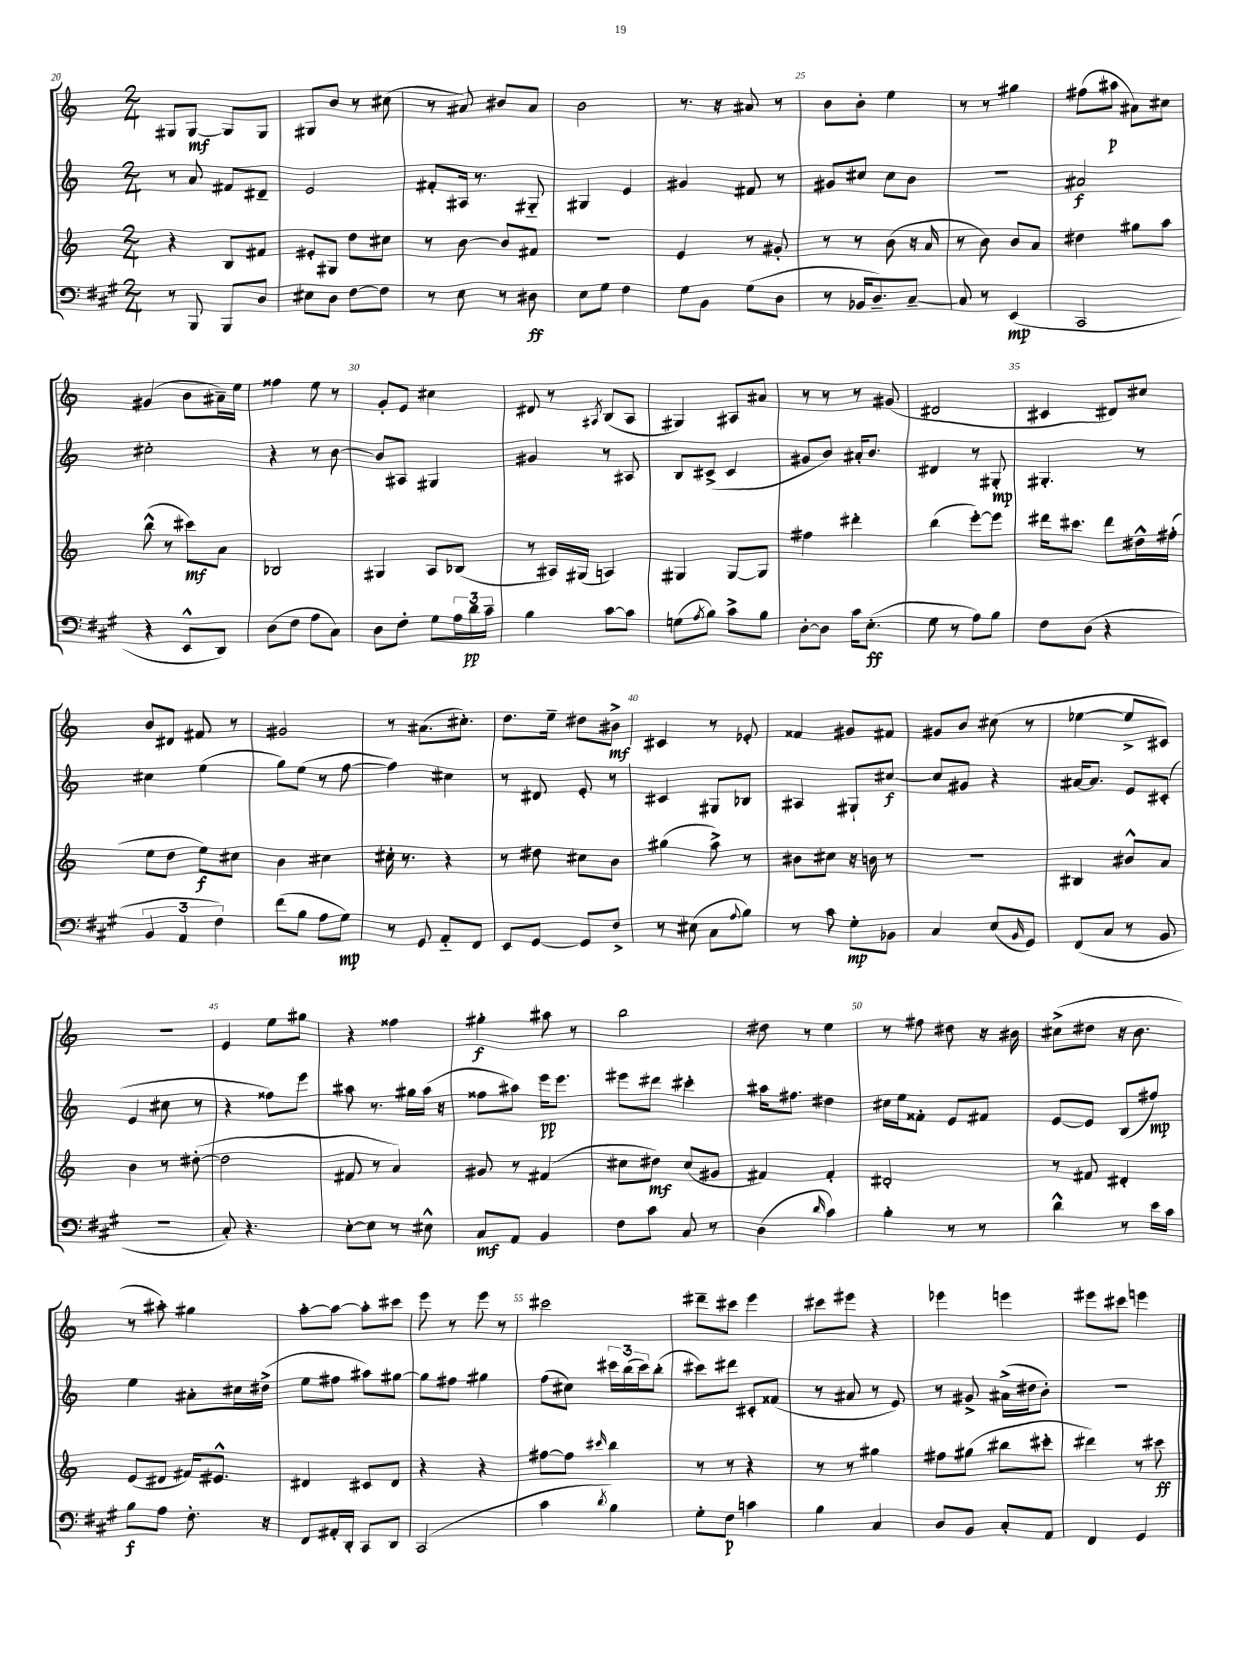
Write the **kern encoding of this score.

**kern	**dynam	**kern	**dynam	**kern	**dynam	**kern	**dynam
*part4	*part4	*part3	*part3	*part2	*part2	*part1	*part1
*staff4	*staff4	*staff3	*staff3	*staff2	*staff2	*staff1	*staff1
*clefF4	*	*clefG2	*	*clefG2	*	*clefG2	*
*k[f#c#g#]	*	*k[]	*	*k[]	*	*k[]	*
*M2/4	*	*M2/4	*	*M2/4	*	*M2/4	*
=20	=20	=20	=20	=20	=20	=20	=20
8r	.	4r	.	8r	.	8G#X/L	.
8BBB/	.	.	.	8a/	.	[8G#/J	mf
8BBB/L	.	8B/L	.	8f#X/L	.	8G#/L]	.
8D/J	.	8f#X/J	.	8d#X~/J	.	8G#/J	.
=21	=21	=21	=21	=21	=21	=21	=21
8E#X\L	.	8e#X'/L	.	2e/	.	8G#X/L	.
8D\J	.	8G#X/J	.	.	.	8b/J	.
[8F#\L	.	8dd\L	.	.	.	8r	.
8F#\J]	.	8cc#X\J	.	.	.	(8cc#X\	.
=22	=22	=22	=22	=22	=22	=22	=22
8r	.	8r	.	8f#X'/L	.	8r	.
8E\	.	[8b\	.	16A#X/Jk	.	8a#X/)	.
.	.	.	.	8.r	.	.	.
8r	.	8b/L]	.	.	.	8b#X/L	.
8D#X\	ff	8f#X/J	.	8G#X/	.	8a#/J	.
=23	=23	=23	=23	=23	=23	=23	=23
8E\L	.	2r	.	4G#X/	.	2b\	.
8G#\J	.	.	.	.	.	.	.
4F#\	.	.	.	4e/	.	.	.
=24	=24	=24	=24	=24	=24	=24	=24
8G#\L	.	4e/	.	4g#X/	.	8.r	.
8BB\J	.	.	.	.	.	.	.
.	.	.	.	.	.	16r	.
(8G#\L	.	8r	.	8f#X/	.	8a#X/	.
8D\J	.	8g#X'/	.	8r	.	8r	.
=25	=25	=25	=25	=25	=25	=25	=25
8r	.	8r	.	8g#X/L	.	8b\L	.
16BB-X/KL	.	8r	.	8cc#X/J	.	8b'\J	.
8.D~/)	.	.	.	.	.	.	.
.	.	(8b\	.	8cc#\L	.	4ee\	.
[8C#~/J	.	16r	.	8b\J	.	.	.
.	.	16a/	.	.	.	.	.
=26	=26	=26	=26	=26	=26	=26	=26
8C#/]	.	8r	.	2r	.	8r	.
8r	.	8b\)	.	.	.	8r	.
(4EE/	mp	8b/L	.	.	.	4gg#X\	.
.	.	8a/J	.	.	.	.	.
=27	=27	=27	=27	=27	=27	=27	=27
2CC#/	.	4dd#X\	.	2a#X/	f	(8ff#X\L	.
.	.	.	.	.	.	8aa#X\J	p
.	.	8gg#X\L	.	.	.	8a#X\L)	.
.	.	8aa\J	.	.	.	8cc#X\J	.
!!LO:LB:g=z
=28	=28	=28	=28	=28	=28	=28	=28
4r	.	(8bb^^\	.	2cc#X'\	.	(4g#X/	.
.	.	8r	.	.	.	.	.
8EE^^/L	.	8ccc#X\L)	mf	.	.	8b\L	.
8DD/J)	.	8a\J	.	.	.	16a#X~\L)	.
.	.	.	.	.	.	16ee\JJ	.
=29	=29	=29	=29	=29	=29	=29	=29
(8D\L	.	2B-X/	.	4r	.	4ff##X\	.
8F#\J	.	.	.	.	.	.	.
8A\L	.	.	.	8r	.	8ee\	.
8C#\J)	.	.	.	[8b\	.	8r	.
=30	=30	=30	=30	=30	=30	=30	=30
8D\L	.	4G#X/	.	8b/L]	.	8g'/L	.
8F#'\J	.	.	.	8A#X/J	.	8e/J	.
8G#\L	.	8A/L	.	4G#X/	.	4cc#X\	.
24A\L	.	(8B-X/J	.	.	.	.	.
24d\	pp	.	.	.	.	.	.
24c#~\JJ	.	.	.	.	.	.	.
=31	=31	=31	=31	=31	=31	=31	=31
4B\	.	8r	.	4g#X/	.	8d#X/	.
.	.	16A#X/LL)	.	.	.	8r	.
.	.	(16G#X/JJ	.	.	.	.	.
.	.	.	.	.	.	8qA#X/	.
[8c#\L	.	4An/)	.	8r	.	(8B/L	.
8c#\J]	.	.	.	8A#X/	.	8A#/J	.
=32	=32	=32	=32	=32	=32	=32	=32
(8Gn\L	.	4G#X/	.	8B/L	.	4G#X/)	.
8qA/	.	.	.	.	.	.	.
8B\J)	.	.	.	(8c#X^/J	.	.	.
8c#^\L	.	[8G#/L	.	4c#/	.	8A#X/L	.
8B\J	.	8G#/J]	.	.	.	8a#X/J	.
=33	=33	=33	=33	=33	=33	=33	=33
[8D'\L	.	4ff#X\	.	8g#X/L	.	8r	.
8D\J]	.	.	.	8b/J)	.	8r	.
16c#\KL	.	4ddd#X'\	.	16a#X'/KL	.	8r	.
(8.E'\J	ff	.	.	8.b/J	.	.	.
.	.	.	.	.	.	(8g#X/	.
=34	=34	=34	=34	=34	=34	=34	=34
8G#\	.	(4bb\	.	4d#X/	.	2d#X/	.
8r	.	.	.	.	.	.	.
8A\L)	.	[8eee'\L)	.	8r	.	.	.
8B\J	.	8eee\J]	.	8G#X'/	mp	.	.
=35	=35	=35	=35	=35	=35	=35	=35
8F#\L	.	16ddd#X\KL	.	4.G#X'/	.	4c#X/	.
.	.	8.ccc#X\J	.	.	.	.	.
(8D\J	.	.	.	.	.	.	.
4r	.	8ddd#\L	.	.	.	8d#X/L)	.
.	.	16dd#X^^\L	.	8r	.	8cc#X/J	.
.	.	(16ff#X'\JJ	.	.	.	.	.
!!LO:LB:g=z
=36	=36	=36	=36	=36	=36	=36	=36
6BB/	.	8ee\L	.	4cc#X\	.	8b/L	.
.	.	8dd\J	.	.	.	8d#X/J	.
6AA/	.	.	.	.	.	.	.
.	.	8ee\L)	f	(4ee\	.	8f#X/	.
6F#\)	.	.	.	.	.	.	.
.	.	8cc#X\J	.	.	.	8r	.
=37	=37	=37	=37	=37	=37	=37	=37
(8f#\L	.	4b\	.	8gg\L)	.	2g#X/	.
8B\J	.	.	.	(8ee\J	.	.	.
8A\L	.	4cc#X\	.	8r	.	.	.
8G#\J)	mp	.	.	[8ff\	.	.	.
=38	=38	=38	=38	=38	=38	=38	=38
8r	.	16cc#X'\	.	4ff\])	.	8r	.
.	.	8.r	.	.	.	.	.
8GG#/	.	.	.	.	.	(8.a#X\L	.
8AA/L	.	4r	.	4cc#X\	.	.	.
.	.	.	.	.	.	8.cc#X'\J)	.
8FF#/J	.	.	.	.	.	.	.
=39	=39	=39	=39	=39	=39	=39	=39
8EE/L	.	8r	.	8r	.	8.dd\L	.
[8GG#/J	.	8dd#X\	.	8d#X/	.	.	.
.	.	.	.	.	.	16ee~\Jk	.
8GG#/L]	.	8cc#X\L	.	8e'/	.	8dd#X\L	.
8F#^/J	.	8b\J	.	8r	.	8b#X^\J	mf
=40	=40	=40	=40	=40	=40	=40	=40
8r	.	(4gg#X\	.	4c#X/	.	4c#X/	.
(8E#X\	.	.	.	.	.	.	.
8C#\L	.	8aa^\)	.	8G#X/L	.	8r	.
8qqA/	.	.	.	.	.	.	.
8B\J)	.	8r	.	8B-X/J	.	8e-X'/	.
=41	=41	=41	=41	=41	=41	=41	=41
8r	.	8b#X\L	.	4A#X/	.	4f##X/	.
8c#\	.	8cc#X\J	.	.	.	.	.
8G#'\L	mp	16r	.	8G#X`/L	.	8g#X/L	.
.	.	16bn\	.	.	.	.	.
8BB-X\J	.	8r	.	[8cc#X/J	f	8f#X/J	.
=42	=42	=42	=42	=42	=42	=42	=42
4C#/	.	2r	.	8cc#/L]	.	8g#X/L	.
.	.	.	.	8g#X/J	.	8b/J	.
(8E/L	.	.	.	4r	.	(8cc#X\	.
16qqBB/	.	.	.	.	.	.	.
8GG#/J)	.	.	.	.	.	8r	.
=43	=43	=43	=43	=43	=43	=43	=43
(8FF#/L	.	4B#X/	.	[16a#X/KL	.	[4ee-X\	.
.	.	.	.	8.a#/J]	.	.	.
8C#/J	.	.	.	.	.	.	.
8r	.	8b#X^^/L	.	8e/L	.	8ee-^/L]	.
8BB/	.	8a/J	.	(8c#X'/J	.	8c#X/J)	.
!!LO:LB:g=z
=44	=44	=44	=44	=44	=44	=44	=44
2r	.	4b\	.	4e/	.	2r	.
.	.	8r	.	8cc#X\	.	.	.
.	.	([8dd#X'\	.	8r	.	.	.
=45	=45	=45	=45	=45	=45	=45	=45
8C#'/)	.	2dd#\]	.	4r	.	4e/	.
4.r	.	.	.	.	.	.	.
.	.	.	.	8ff##X\L)	.	8ee\L	.
.	.	.	.	8eee\J	.	8gg#X\J	.
=46	=46	=46	=46	=46	=46	=46	=46
[8E'\L	.	8f#X/	.	8aa#X\	.	4r	.
8E\J]	.	8r	.	8.r	.	.	.
8r	.	4a/)	.	.	.	4ff##X\	.
.	.	.	.	16gg#X\LL	.	.	.
8E#X^^\	.	.	.	(16aa#\JJ	.	.	.
.	.	.	.	16r	.	.	.
=47	=47	=47	=47	=47	=47	=47	=47
8C#/L	mf	8g#X/	.	8ff##X\L	.	4gg#X'\	f
8AA/J	.	8r	.	8aa#X\J)	.	.	.
4BB/	.	(4f#X/	.	16eee\KL	pp	8aa#X\	.
.	.	.	.	8.eee\J	.	.	.
.	.	.	.	.	.	8r	.
=48	=48	=48	=48	=48	=48	=48	=48
8F#\L	.	8cc#X\L	.	8eee#X\L	.	2bb\	.
8c#\J	.	8dd#X\J)	mf	8ddd#X\J	.	.	.
8C#/	.	(8cc#/L	.	4ccc#X'\	.	.	.
8r	.	8g#X/J	.	.	.	.	.
=49	=49	=49	=49	=49	=49	=49	=49
(4D\	.	4f#X/)	.	16aa#X\KL	.	8dd#X\	.
.	.	.	.	8.ff#X\J	.	.	.
.	.	.	.	.	.	8r	.
16qqd/	.	.	.	.	.	.	.
4c#\)	.	4f#'/	.	4dd#X\	.	4ee\	.
=50	=50	=50	=50	=50	=50	=50	=50
4B'\	.	2d#X'/	.	16cc#X\LL	.	8r	.
.	.	.	.	16ee\J	.	.	.
.	.	.	.	8f##X'\J	.	8ff#X\	.
8r	.	.	.	8e/L	.	8dd#X\	.
8r	.	.	.	8f#X/J	.	16r	.
.	.	.	.	.	.	16b#X\	.
=51	=51	=51	=51	=51	=51	=51	=51
4d^^\	.	8r	.	[8e/L	.	(8cc#X^\L	.
.	.	8f#X/	.	8e/J]	.	8dd#X\J	.
8r	.	4d#X'/	.	(8B/L	.	16r	.
.	.	.	.	.	.	8.b\	.
16e\LL	.	.	.	8ff#X/J)	mp	.	.
16c#\JJ	.	.	.	.	.	.	.
!!LO:LB:g=z
=52	=52	=52	=52	=52	=52	=52	=52
8B\L	f	(8e/L	.	4ee\	.	8r	.
8A\J	.	8d#X/J	.	.	.	8aa#X'\)	.
8.F#'\	.	16f#X/KL)	.	8a#X'\L	.	4gg#X\	.
.	.	8.e#X^^/J	.	.	.	.	.
.	.	.	.	16cc#X\L	.	.	.
16r	.	.	.	(16dd#X^\JJ	.	.	.
=53	=53	=53	=53	=53	=53	=53	=53
8FF#/L	.	4d#X/	.	8ee\L	.	[8aa'\L	.
16AA#X'/L	.	.	.	8ff#X\J	.	8aa\J_	.
16DD'/JJ	.	.	.	.	.	.	.
8CC#/L	.	8c#X/L	.	8aa#X\L)	.	8aa'\L]	.
8DD/J	.	8d#/J	.	[8gg#X\J	.	8ccc#X\J	.
=54	=54	=54	=54	=54	=54	=54	=54
(2CC#/	.	4r	.	8gg#\L]	.	8eee\	.
.	.	.	.	8ff#X\J	.	8r	.
.	.	4r	.	4gg#X\	.	8eee\	.
.	.	.	.	.	.	8r	.
=55	=55	=55	=55	=55	=55	=55	=55
4c#\	.	[8ff#X\L	.	(8ff\L	.	2ccc#X\	.
.	.	8ff#\J]	.	8cc#X\J)	.	.	.
8qd/	.	16qqccc#X/	.	.	.	.	.
4B\)	.	4bb\	.	24ccc#X\LL	.	.	.
.	.	.	.	(24bb\	.	.	.
.	.	.	.	24ccc#\J)	.	.	.
.	.	.	.	(8bb'\J	.	.	.
=56	=56	=56	=56	=56	=56	=56	=56
8G#'\L	.	8r	.	8ccc#X\L)	.	8ddd#X~\L	.
8F#\J	p	8r	.	8ddd#X\J	.	8ccc#X\J	.
4cn\	.	4r	.	8c#X'/L	.	4eee\	.
.	.	.	.	(8f##X/J	.	.	.
=57	=57	=57	=57	=57	=57	=57	=57
4B\	.	8r	.	8r	.	8ccc#X\L	.
.	.	8r	.	8a#X/	.	8eee#X\J	.
4C#/	.	4gg#X\	.	8r	.	4r	.
.	.	.	.	8e/)	.	.	.
=58	=58	=58	=58	=58	=58	=58	=58
8D/L	.	8ff#X\L	.	8r	.	4eee-X\	.
8BB/J	.	(8gg#X\J	.	8g#X^/	.	.	.
8C#'/L	.	8bb#X\L	.	(16a#X^\LL	.	4eeen\	.
.	.	.	.	16dd#X\J	.	.	.
8AA/J	.	8ccc#X'\J	.	8b'\J)	.	.	.
=59	=59	=59	=59	=59	=59	=59	=59
4FF#/	.	4ddd#X\)	.	2r	.	8eee#X\L	.
.	.	.	.	.	.	8ccc#X\J	.
4GG#/	.	8r	.	.	.	4eeen\	.
.	.	8ccc#X\	ff	.	.	.	.
==	==	==	==	==	==	==	==
*-	*-	*-	*-	*-	*-	*-	*-
